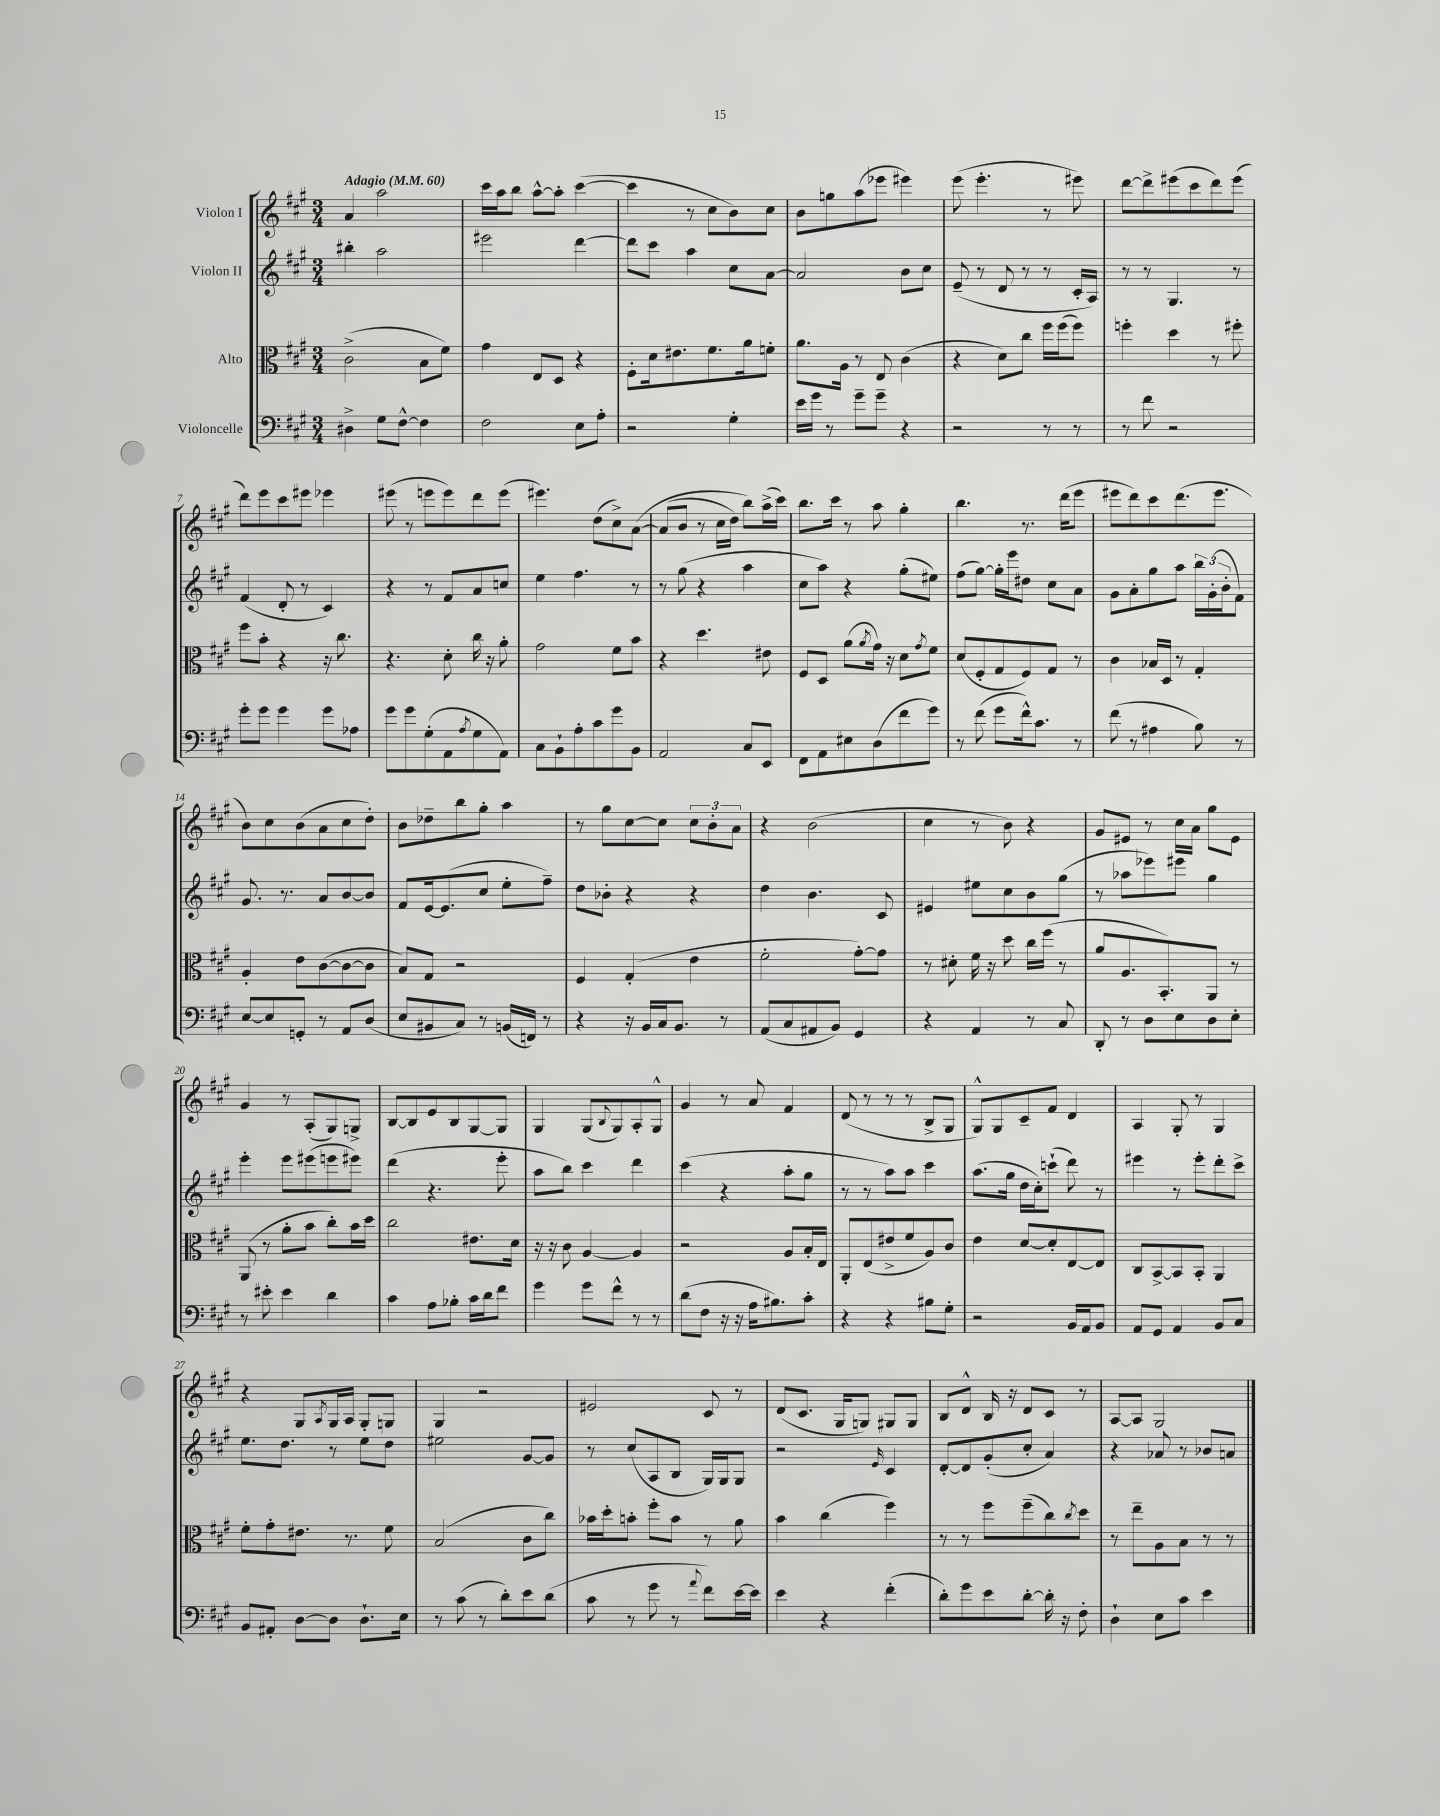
<<
\new StaffGroup <<
\new Staff = "s0" \with { instrumentName = "Violon I" } {
    \clef treble \key a \major \numericTimeSignature \time 3/4 \tempo "Adagio" 4 = 60
    a'4 a''2 |
    cis'''16 a''16 b''8 a''8~-^ a''8-. cis'''4~( |
    cis'''4 r8 cis''8 b'8) cis''8 |
    b'8 g''8 a''8( ees'''8 eis'''4) |
    e'''8( e'''4.-. r8 eis'''8) |
    d'''8~ d'''8-> eis'''8( cis'''8 d'''8) eis'''8( |
    d'''8) e'''8 cis'''8 eis'''8 ees'''4 |
    eis'''8( r8 e'''8 e'''8) d'''8 e'''8( |
    eis'''4.) d''8( cis''8->) a'8~\( |
    a'8( b'8 r8 cis''16 d''16) b''8\) a''16->( cis'''16) |
    b''8. cis'''16 r8 a''8 gis''4-. |
    b''4. r8. d'''16( e'''8 |
    eis'''8 d'''8) cis'''8 d'''8.( eis'''8. |
    b'8) cis''8 b'8( a'8 cis''8 d''8-.) |
    b'8 des''8-- b''8 gis''8-. a''4 |
    r8 gis''8 cis''8~ cis''8 \tuplet 3/2 { cis''8 b'8-. a'8 } |
    r4 b'2( |
    cis''4 r8 b'8) r4 |
    gis'8 eis'8 r8 cis''16 a'16 gis''8 eis'8 |
    gis'4 r8 a8-.( gis8) g8-> |
    b8~ b8 e'8 b8 gis8~ gis8 |
    gis4 gis8( \appoggiatura { b8 } gis8) a8-. gis8-^ |
    gis'4 r8 a'8 fis'4 |
    d'8( r8 r8 r8 b8-> gis8 |
    gis8-^) gis8 cis'8-- fis'8 d'4 |
    a4 gis8-. r8 gis4 |
    r4 gis8 \acciaccatura { a8 } gis16 a16 gis8-. g8 |
    gis4 r2 |
    eis'2 cis'8 r8 |
    d'8( cis'8. gis16 g8) gis8 gis8 |
    b8 d'8-^ b16 r16 d'8 cis'8 r8 |
    a8~ a8 gis2 \bar "|." |
}
\new Staff = "s1" \with { instrumentName = "Violon II" } {
    \clef treble \key a \major \numericTimeSignature \time 3/4
    bis''4-. a''2 |
    eis'''2 d'''4~ |
    d'''8 cis'''8 a''4 cis''8 a'8~ |
    a'2 b'8 cis''8 |
    e'8--( r8 d'8 r8 r8 cis'16-. a16) |
    r8 r8 gis4. r8 |
    fis'4( d'8-. r8 cis'4) |
    r4 r8 fis'8 a'8 c''8 |
    e''4 fis''4. r8 |
    r8 gis''8( r4 a''4 |
    cis''8 a''8) r4 gis''8-.( eis''8) |
    fis''8( gis''8~) gis''16-. e'''16 dis''8 cis''8 a'8 |
    gis'8 a'8-. gis''8 a''8 \tuplet 3/2 { b''16 gis'16-.( b'16-. } fis'8) |
    gis'8. r8. a'8 b'8~ b'8 |
    fis'8 e'16~ e'8.( cis''8 e''8-. fis''8--) |
    d''8 bes'8-. r4 r4 |
    d''4 b'4. cis'8 |
    eis'4 eis''8 cis''8 b'8 gis''8( |
    r8 aes''8 ees'''8) eis'''8 gis''4 |
    e'''4-. e'''8 eis'''8( e'''8 eis'''8) |
    d'''4( r4. e'''8-. |
    a''8 b''8) cis'''4 d'''4 |
    cis'''4( r4 a''8-. gis''8 |
    r8 r8 a''8) a''8 cis'''4 |
    a''8.( gis''16 d''16 cis''16-.) c'''8-!( d'''8) r8 |
    eis'''4 r8 eis'''8-. d'''8-. cis'''8-> |
    e''8. d''8. r8 e''8 d''8 |
    eis''2 gis'8~ gis'8 |
    r8 cis''8( a8 b8 gis16) gis16 gis8 |
    r2 \grace { e'16 } cis'4 |
    d'8~-. d'8 gis'8-.( cis''8-. a'4) |
    r4 aes'8 r8 bes'8 a'8 \bar "|." |
}
\new Staff = "s2" \with { instrumentName = "Alto" } {
    \clef alto \key a \major \numericTimeSignature \time 3/4
    cis'2->( b8 fis'8) |
    gis'4 e8 d8 r4 |
    fis8-. d'16 eis'8. fis'8. a'16 f'8-. |
    a'8. a16 r8 e8 cis'4( |
    r4 d'8) cis''8 fis''16 fis''16( fis''8) |
    f''4-. d''4 r8 fis''8-. |
    fis''8 b'8-. r4 r16 cis''8. |
    r4. d'8-. cis''16 r16 a'8-. |
    gis'2 fis'8 b'8 |
    r4 d''4. eis'8 |
    fis8 d8 a'8( \acciaccatura { a'8 } gis'16) r16 d'8 \acciaccatura { gis'8 } fis'8 |
    d'8( fis8-. gis8 fis8) gis8 r8 |
    cis'4 bes16 d16 r8 gis4-. |
    a4-. e'8 cis'8~( cis'8~ cis'8 |
    b8) gis8 r2 |
    fis4 gis4-.( e'4 |
    fis'2-. gis'8~-.) gis'8 |
    r8 dis'8-. fis'16 r16 d''8 cis''16 fis''16( r8 |
    a'8 a8. b,8.-.) a,8 r8 |
    a,8( r8 a'8-. b'8 cis''8-.) b'16 d''16 |
    cis''2 eis'8. d'16 |
    r16 r16 cis'8 a4~ a4 |
    r2 a8 b16-. e16 |
    a,8-. e8( eis'8-> fis'8 a8) cis'8 |
    e'4 d'8~ d'8-. e8~ e8 |
    cis8 b,8~-> b,8 b,8-. a,4 |
    fis'8-. gis'8-. eis'8. r8. fis'8 |
    b2( cis'8 cis''8) |
    bes'16 d''16-. b'8-. fis''8-. b'8 r8 a'8 |
    b'4 cis''4( fis''4) |
    r8 r8 fis''8 fis''8--( cis''8) \acciaccatura { cis''8 } d''8 |
    r8 e''8-- a8 b8 r8 r8 \bar "|." |
}
\new Staff = "s3" \with { instrumentName = "Violoncelle" } {
    \clef bass \key a \major \numericTimeSignature \time 3/4
    dis4-> gis8 fis8~-^ fis4 |
    fis2 e8 a8-. |
    r2 gis4-. |
    e'16 gis'16 r8 gis'8-- gis'8-- r4 |
    r2 r8 r8 |
    r8 fis'8 r2 |
    gis'8-. gis'8 gis'4 gis'8 aes8 |
    gis'8 gis'8 gis8-.( a,8 \acciaccatura { a8 } gis8 a,8) |
    cis8 b,8-! a8-. cis'8 gis'8 b,8 |
    a,2 cis8 e,8 |
    fis,8 a,8 eis8 d8( fis'8 gis'8) |
    r8 fis'8( gis'8 fis'16-^) cis'8. r8 |
    fis'8( r8 ais4 b8) r8 |
    e8~ e8 g,8-. r8 a,8 d8( |
    e8 bis,8 cis8) r8 b,16( f,16) r8 |
    r4 r16 b,16 cis16 b,8. r8 |
    a,8( cis8 ais,8 b,8) gis,4 |
    r4 a,4 r8 cis8 |
    d,8-. r8 d8 e8 d8 e8-. |
    r8 eis'8-. eis'4 d'4 |
    cis'4 a8 bes8-. cis'16 d'16 fis'8 |
    gis'4 gis'8 fis'8-^ r8 r8 |
    d'8( fis8 r16 r16 a16 bis8.) cis'8-. |
    r4 r4 bis8 gis8-. |
    r2 b,16 a,16 b,8 |
    a,8 gis,8 a,4 b,8 cis8 |
    b,8 ais,8-. d8~ d8 d8.-! e16 |
    r8 cis'8( r8 d'8-.) e'8 d'8( |
    cis'8 r8 gis'8 r8 \appoggiatura { a'8 } fis'8) e'16~ e'16 |
    e'4 r4 fis'4-.( |
    d'8-.) gis'8 e'8 d'8~-. d'16-. r16 fis8-. |
    d4-! e8 cis'8 e'4 \bar "|." |
}
>>
>>
